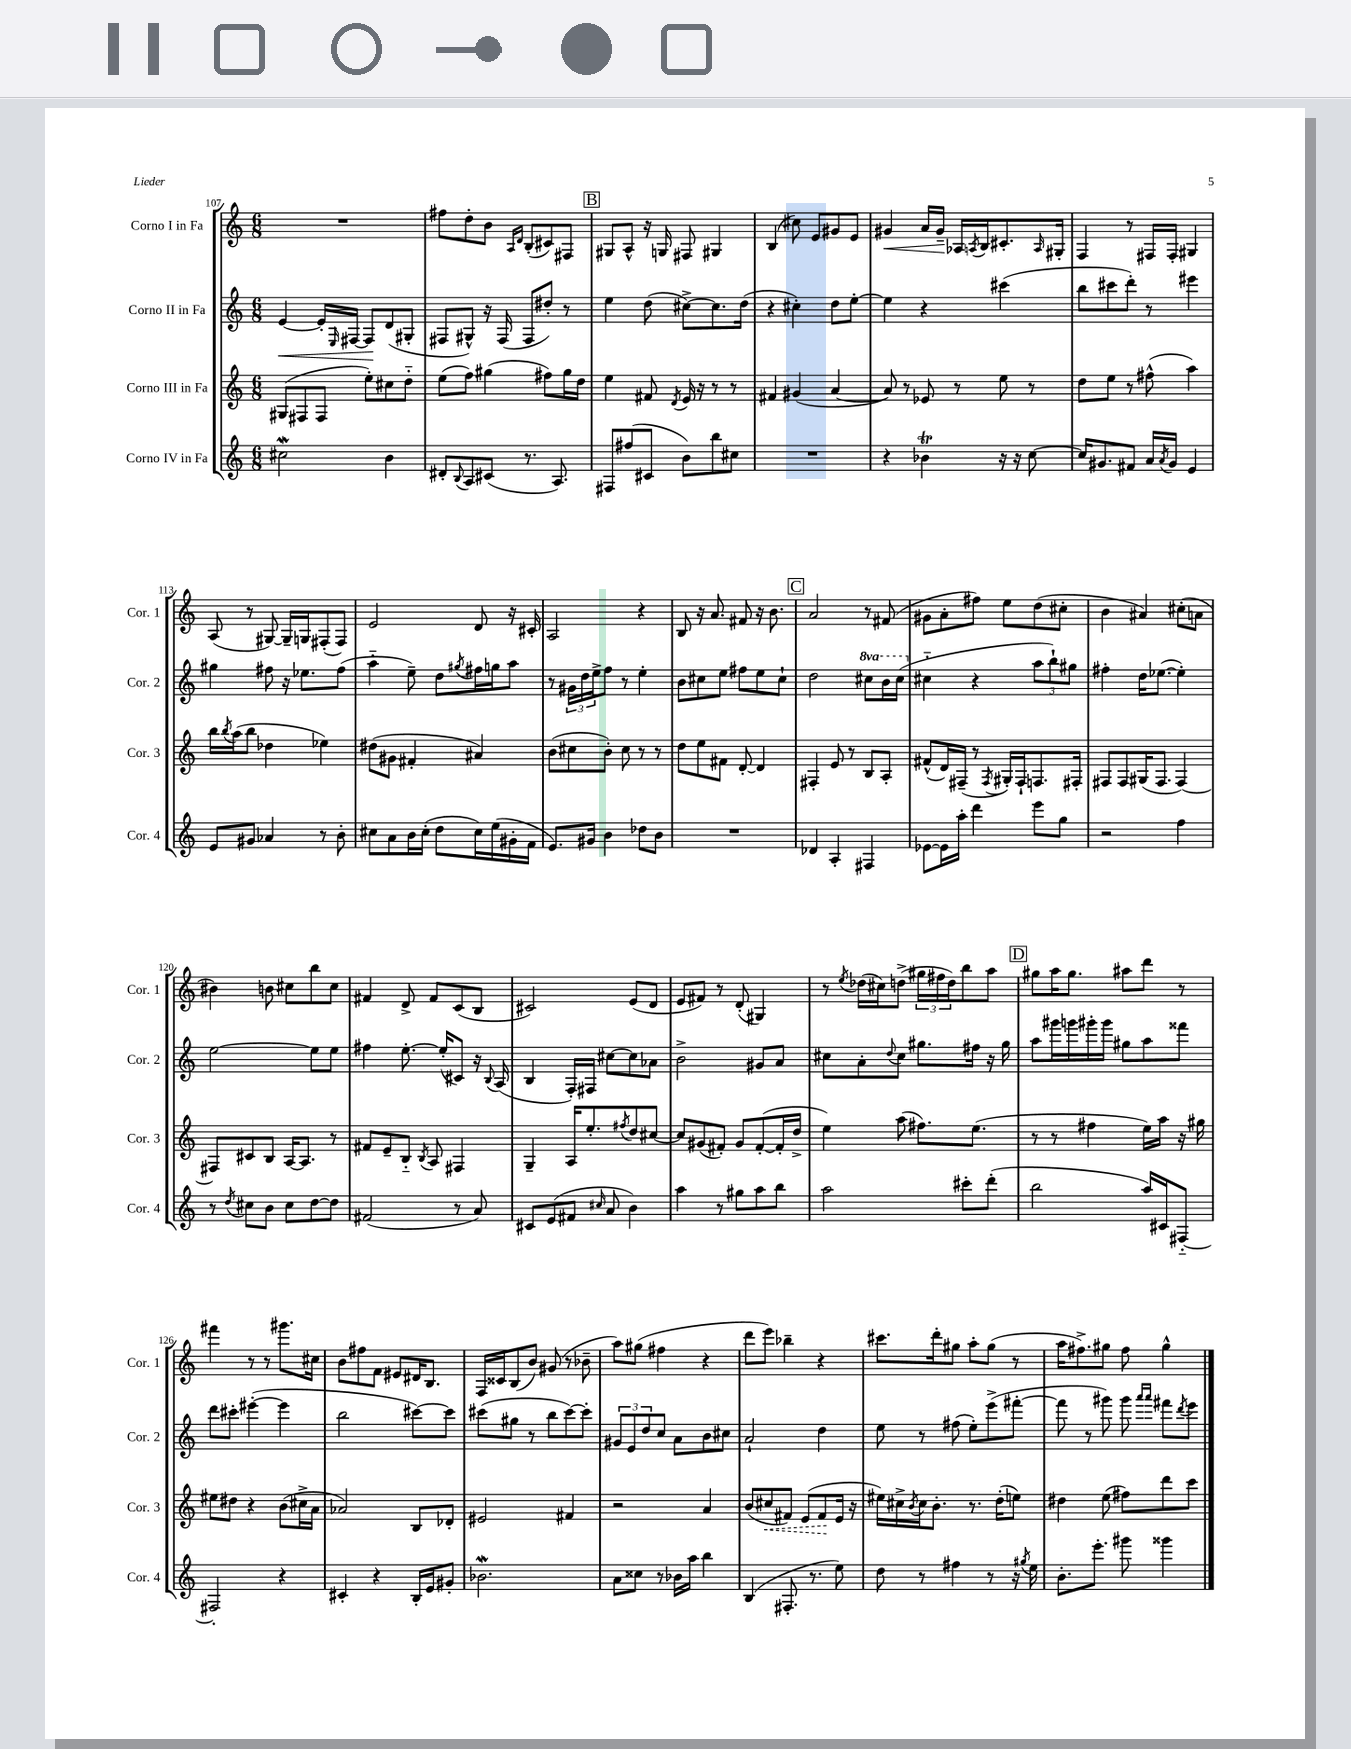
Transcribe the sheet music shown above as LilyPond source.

<<
\new StaffGroup <<
\new Staff = "s0" \with { instrumentName = "Corno I in Fa" shortInstrumentName = "Cor. 1" } {
    \clef treble \key c \major \numericTimeSignature \time 6/8
    R2. |
    fis''8 d''8-. b'8 \grace { a16 d'16 } b8-.( cis'8) fis8 |
    \mark \markup { \box "B" } gis8 a8-^ r16 g16 fis8 gis4 |
    b4( cis''8) e'8 gis'8 e'8 |
    gis'4\< a'16 gis'16--\! aes16 \acciaccatura { a8 } b16 cis'8.-. \grace { a16 } gis16-. |
    f4 r8 fis16 fis16-. gis4 |
    a8( r8 gis8~) gis16-- g16 fis8-.( fis8) |
    e'2 d'8 r16 cis'16-. |
    a2 r4 |
    b8 r16 a'8. fis'8 r16 b'8. |
    \mark \markup { \box "C" } a'2 r8 fis'8( |
    gis'8 a'8-. fis''8) e''8 d''8( cis''8-. |
    b'4 ais'4) cis''8-.( a'8 |
    bis'4) b'8 cis''8 b''8 cis''8 |
    fis'4 d'8-> fis'8 c'8( b8 |
    cis'2) e'8( d'8 |
    e'8 fis'8) r8 d'8-.( gis4) |
    r8 \acciaccatura { e''8 } des''16( cis''16) d''8->( \tuplet 3/2 { gis''16 fis''16 d''16) } b''8 a''8 |
    \mark \markup { \box "D" } gis''8 a''16 gis''8. ais''8 d'''8 r8 |
    fis'''4 r8 r8 gis'''8. cis''16 |
    b'8 fis''8 f'8 eis'8 dis'16 b8. |
    f16 cisis'16 b8( b'8) gis'8( r8 bes'8-- |
    a''8) gis''8( fis''4 r4 |
    d'''8 e'''8) bes''4-- r4 |
    cis'''8. d'''16-. gis''8 a''8-. gis''8( r8 |
    a''16 fis''8.->) gis''8 fis''8 gis''4-^ \bar "|." |
}
\new Staff = "s1" \with { instrumentName = "Corno II in Fa" shortInstrumentName = "Cor. 2" } {
    \clef treble \key c \major \numericTimeSignature \time 6/8 \set Staff.ottavationMarkups = #ottavation-simple-ordinals
    e'4~\< e'16-. \grace { e16 } fis16~ fis8\! d'8( gis8-. |
    fis8 gis8-^) r16 fis16( fis8 dis''8-.) r8 |
    \mark \markup { \box "B" } e''4 d''8( cis''8~->) cis''8. d''16( |
    r4 cis''4-.) d''8 e''8~-. |
    e''4 r4 cis'''4( |
    b''8 cis'''8 d'''8-.) r8 eis'''4 |
    gis''4 fis''8 r16 ees''8. fis''8( |
    a''4-_ e''8--) d''8 \acciaccatura { gis''8 } fis''16 g''16 a''8 |
    r8 \tuplet 3/2 { gis'16 d''16 e''16-> } f''8 r8 e''4-. |
    b'8 cis''8 e''8 fis''8 e''8 cis''8-! |
    \mark \markup { \box "C" } d''2 \ottava #1 cis'''8 b''16 cis'''16( \ottava #0 |
    cis''4-_ r4 \tuplet 3/2 { a''8 b''8-!) gis''8 } |
    fis''4-. d''16 ees''8.~( ees''4-.) |
    e''2~ e''8 e''8 |
    fis''4 e''8.~-. e''16-.( cis'8) r16 \appoggiatura { b8 } a16( |
    b4 f16-.) fis16 cis''8~ cis''8 aes'8 |
    b'2-> gis'8 a'8 |
    cis''8 a'8-. \appoggiatura { d''8 } cis''8 gis''8. fis''16 r16 gis''16 |
    \mark \markup { \box "D" } a''8 gis'''16 g'''16 gis'''16-. gis'''16 gis''8 a''8 fisis'''8 |
    d'''8 cis'''8-. eis'''4~-.( eis'''4 |
    b''2 cis'''8~) cis'''8 |
    cis'''8( gis''8 r8 b''8 cis'''8~) cis'''8-. |
    \tuplet 3/2 { gis'8 e'8 d''8 } c''8 a'8 b'8 cis''8 |
    a'2-! d''4 |
    e''8 r8 fis''8( e''8-.) e'''8->( fis'''8~-. |
    fis'''8 r8 gis'''8) gis'''8 \grace { a'''16 a'''16 } fis'''8 \acciaccatura { d'''8 } e'''8 \bar "|." |
}
\new Staff = "s2" \with { instrumentName = "Corno III in Fa" shortInstrumentName = "Cor. 3" } {
    \clef treble \key c \major \numericTimeSignature \time 6/8
    gis8( fis8 fis8 e''8-.) cis''8 d''8-_ |
    e''8( f''8) gis''4( fis''8) gis''16 d''16 |
    \mark \markup { \box "B" } e''4 fis'8 \acciaccatura { d'8 } e'16 r16 r8 r8 |
    fis'4 gis'4( a'4~ |
    a'8) r8 ees'8 r8 e''8 r8 |
    d''8 e''8 r8 fis''8-^( a''4) |
    b''16 \acciaccatura { b''8 } a''16( b''8 des''4 ees''4) |
    dis''8( gis'8 fis'4-. ais'4) |
    b'8( cis''8 b'8-.) cis''8 r8 r8 |
    d''8 e''8 fis'8 d'8~-. d'4 |
    \mark \markup { \box "C" } fis4-. e'8 r8 b8 a8-. |
    fis'8-^( d'16) fis16--( r8 \acciaccatura { fis8 } gis16-.) fis16-! f8. fis16-. |
    fis8 fis8 gis16( fis8. fis4~) |
    fis8 cis'8 b8 a16~ a8. r8 |
    fis'8 e'8-- b8-_ \acciaccatura { b8 } a8 fis4 |
    g4-- a16 e''8.-. \acciaccatura { fis''8 } d''8 cis''8~ |
    cis''8 gis'8( fis'8-.) gis'8 fis'8~-.( fis'16-. d''16-> |
    e''4) a''8( fis''8.) e''8.( |
    \mark \markup { \box "D" } r8 r8 fis''4 e''16) a''16 r16 gis''16 |
    eis''8 dis''8 r4 b'8( cis''16-> a'16 |
    aes'2) b8 des'8-. |
    eis'2 fis'4 |
    r2 a'4 |
    b'8( \once \override Hairpin.style = #'dashed-line cis''8\< fis'8) e'8( fis'8\! e'16 r16 |
    eis''16) cis''16-> \acciaccatura { b'8 } cis''16 b'8.-. r8. d''16-.( e''8) |
    dis''4 e''8( fis''8) d'''8 c'''8 \bar "|." |
}
\new Staff = "s3" \with { instrumentName = "Corno IV in Fa" shortInstrumentName = "Cor. 4" } {
    \clef treble \key c \major \numericTimeSignature \time 6/8
    cis''2\mordent b'4 |
    dis'8-. \appoggiatura { b8 } a8 cis'8( r8. a8.) |
    \mark \markup { \box "B" } fis8 fis''8( cis'8 b'8) b''8 cis''8 |
    R2. |
    r4 bes'4\trill r16 r16 c''8~ |
    c''16 gis'8. fis'8 a'16 \acciaccatura { a'8 } gis'16 e'4 |
    e'8 gis'8 aes'4 r8 b'8-. |
    cis''8 a'8 b'16 cis''16-.( d''8 cis''16) e''16( gis'16-. f'16 |
    e'8.) gis'16 b'4 des''8 b'8 |
    R2. |
    \mark \markup { \box "C" } des'4 a4-. fis4 |
    ees'8~ ees'16 a''16-. d'''4 e'''8 g''8 |
    r2 f''4 |
    r8 \acciaccatura { d''8 } cis''8 b'8 cis''8 d''8~ d''8 |
    fis'2( r8 a'8) |
    cis'8 e'8( fis'8 \grace { cis''16 } a'8 b'4) |
    a''4 r8 gis''8 a''8 b''8 |
    a''2 cis'''8-. d'''8-.( |
    \mark \markup { \box "D" } b''2 a''16) cis'16 fis8~-_ |
    fis2-. r4 |
    cis'4-. r4 b16-. e'16 gis'8-. |
    bes'2.\mordent |
    a'8 cisis''8 r8 bes'16 a''16 b''4 |
    b4( fis8.-. r8. e''8) |
    d''8 r8 fis''4 r8 r16 \acciaccatura { gis''8 } e''16 |
    b'8.-. e'''8.-. gis'''8 gisis'''4 \bar "|." |
}
>>
>>
\layout { \context { \Score currentBarNumber = #107 } }
